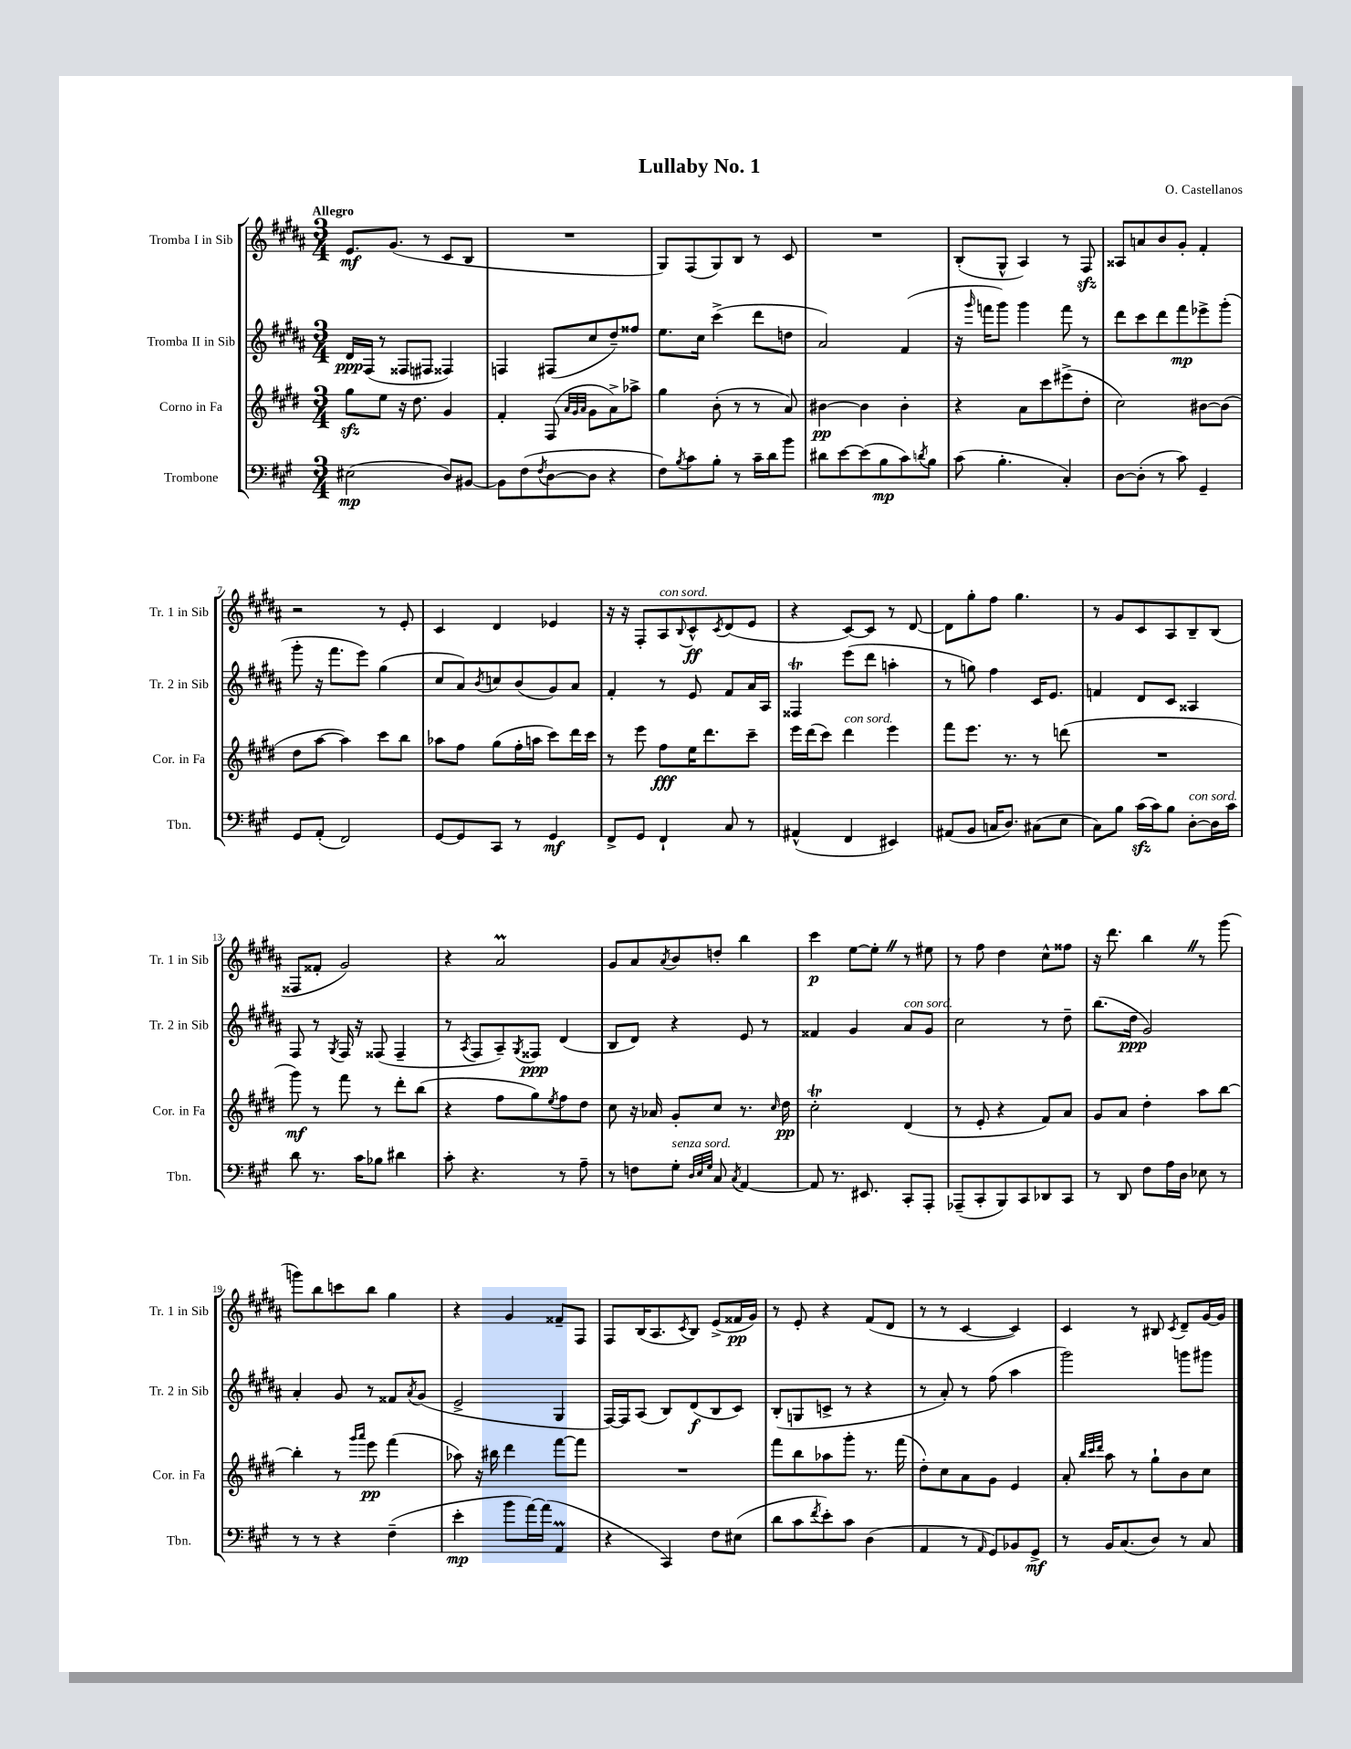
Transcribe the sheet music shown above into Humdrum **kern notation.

**kern	**dynam	**kern	**dynam	**kern	**dynam	**kern	**dynam
*part4	*part4	*part3	*part3	*part2	*part2	*part1	*part1
*staff4	*staff4	*staff3	*staff3	*staff2	*staff2	*staff1	*staff1
*I"Trombone	*	*I"Corno in Fa	*	*I"Tromba II in Sib	*	*I"Tromba I in Sib	*
*I'Tbn.	*	*I'Cor. in Fa	*	*I'Tr. 2 in Sib	*	*I'Tr. 1 in Sib	*
*clefF4	*	*clefG2	*	*clefG2	*	*clefG2	*
*k[f#c#g#]	*	*k[f#c#g#d#]	*	*k[f#c#g#d#a#]	*	*k[f#c#g#d#a#]	*
*M3/4	*	*M3/4	*	*M3/4	*	*M3/4	*
=1	=1	=1	=1	=1	=1	=1	=1
!	!	!	!	!	!	!LO:TX:a:B:t=Allegro	!
(2E#X\	mp	8gg#zz\L	.	16d#/LL	ppp	8.e/L	mf
.	.	.	.	(16F#/JJ	.	.	.
.	.	8ee\J	.	8r	.	.	.
.	.	.	.	.	.	(8.g#/J	.
.	.	16r	.	8F##X/L	.	.	.
.	.	8.dd#\	.	.	.	.	.
.	.	.	.	8F#X/J	.	8r	.
8D/L)	.	4g#/	.	4F##X/)	.	8c#/L	.
[8BB#X/J	.	.	.	.	.	8B/J	.
=2	=2	=2	=2	=2	=2	=2	=2
8BB#\L]	.	4f#'/	.	4Fn/	.	2.r	.
(8F#\	.	.	.	.	.	.	.
8qF#/	.	.	.	.	.	.	.
[8D\	.	(8F#/	.	(8F#X/L	.	.	.
.	.	32qqa/LLL	.	.	.	.	.
.	.	32qqg#/	.	.	.	.	.
.	.	32qqa/JJJ	.	.	.	.	.
8D\J]	.	8g#\L	.	8cc#/	.	.	.
4r	.	8a^\)	.	8dd#~/)	.	.	.
.	.	8aa-X^\J	.	8ff##X/J	.	.	.
=3	=3	=3	=3	=3	=3	=3	=3
8F#\L)	.	4gg#\	.	8.ee\L	.	8G#/L)	.
8qB/	.	.	.	.	.	.	.
8c#\	.	.	.	.	.	(8F#/	.
.	.	.	.	16cc#\Jk	.	.	.
8B'\J	.	(8b'\	.	(4ccc#^\	.	8G#/)	.
8r	.	8r	.	.	.	8B/J	.
16c#~\LL	.	8r	.	8ddd#\L	.	8r	.
16d\J	.	.	.	.	.	.	.
8b\J	.	8a/)	.	8ddn\J	.	8c#/	.
=4	=4	=4	=4	=4	=4	=4	=4
8d#X\L	.	[4b#X\	pp	2a#/)	.	2.r	.
[8e\	.	.	.	.	.	.	.
(8e\]	.	4b#\]	.	.	.	.	.
8B\	mp	.	.	.	.	.	.
8c#\)	.	4b#'\	.	(4f#/	.	.	.
8qdn/	.	.	.	.	.	.	.
8B\J	.	.	.	.	.	.	.
=5	=5	=5	=5	=5	=5	=5	=5
(8c#\	.	4r	.	16r	.	(8B'/L	.
.	.	.	.	16qqggg#/	.	.	.
.	.	.	.	16fffn\KL	.	.	.
4.B'\	.	.	.	8ggg#\J)	.	8G#^^/J	.
.	.	8a\L	.	4ggg#\	.	4A#/)	.
.	.	8ccc#\	.	.	.	.	.
4C#'/)	.	(8eee#X^\	.	8fff\	.	8r	.
.	.	8dd#'\J	.	8r	.	8F#zz/	.
=6	=6	=6	=6	=6	=6	=6	=6
[8D\L	.	2cc#\)	.	8ddd#\L	.	8A##X/L	.
(8D'\J]	.	.	.	8ccc#\	.	8an/	.
8r	.	.	.	8ddd#\	.	8b/	.
8c#\)	.	.	.	8fff#\	mp	8g#'/J	.
4GG#~/	.	[8b#X\L	.	8eee-X^\	.	4f#'/	.
.	.	(8b#\J]	.	(8ggg#'\J	.	.	.
!!LO:LB:g=z
=7	=7	=7	=7	=7	=7	=7	=7
8GG#/L	.	8dd#\L	.	8ggg#'\	.	2r	.
(8AA'/J	.	[8aa\J	.	16r	.	.	.
.	.	.	.	8.fff#\L	.	.	.
2FF#/)	.	4aa\])	.	.	.	.	.
.	.	.	.	8eee\J)	.	.	.
.	.	8ccc#\L	.	(4gg#\	.	8r	.
.	.	8bb\J	.	.	.	8e'/	.
=8	=8	=8	=8	=8	=8	=8	=8
[8GG#/L	.	8aa-X\L	.	8cc#/L	.	4c#/	.
8GG#/]	.	8ff#\J	.	8a#/)	.	.	.
.	.	.	.	8qb/	.	.	.
8CC#/J	.	(8gg#\L	.	8ccn/	.	4d#/	.
8r	.	16ff#'\L	.	(8b/	.	.	.
.	.	16aan\JJ	.	.	.	.	.
4GG#/	mf	8ccc#\L)	.	8g#/)	.	4e-X/	.
.	.	16ddd#\L	.	8a#/J	.	.	.
.	.	16ccc#\JJ	.	.	.	.	.
=9	=9	=9	=9	=9	=9	=9	=9
8FF#^/L	.	8r	.	4f#'/	.	16r	.
.	.	.	.	.	.	16r	.
8GG#/J	.	8eee\	.	.	.	8F#'/L	.
!	!	!	!	!	!	!LO:TX:a:i:t=con sord.	!
4FF#`/	.	8ff#\L	fff	8r	.	8A#/	.
.	.	.	.	.	.	8qqB/	.
.	.	16ee\K	.	8e/	.	8c#^^/	ff
.	.	8.ddd#\	.	.	.	.	.
.	.	.	.	.	.	8qc#/	.
8C#/	.	.	.	8f#/L	.	(8d#/	.
8r	.	8ccc#~\J	.	16a#/L	.	8e/J	.
.	.	.	.	16A#/JJ	.	.	.
=10	=10	=10	=10	=10	=10	=10	=10
(4AA#X^^/	.	16eee\LL	.	4F##Xt/	.	4r	.
.	.	(16ddd#\J	.	.	.	.	.
.	.	8ccc#\J)	.	.	.	.	.
!	!	!LO:TX:a:i:t=con sord.	!	!	!	!	!
4FF#/	.	4ddd#\	.	(8eee\L	.	[8c#/L)	.
.	.	.	.	8ddd#\J	.	8c#/J]	.
4EE#X/)	.	4eee\	.	4aan'\	.	8r	.
.	.	.	.	.	.	[8d#/	.
=11	=11	=11	=11	=11	=11	=11	=11
(8AA#X/L	.	8fff#\L	.	8r	.	8d#\L]	.
8BB/J	.	8.eee\J	.	8ggn\)	.	8gg#'\	.
16Cn/KL	.	.	.	4ff#\	.	8ff#\J	.
8.D/J)	.	8.r	.	.	.	.	.
.	.	.	.	.	.	4.gg#\	.
(8C#X\L	.	8r	.	16c#/KL	.	.	.
.	.	.	.	8.e/J	.	.	.
8E\J	.	(8dddn\	.	.	.	.	.
=12	=12	=12	=12	=12	=12	=12	=12
8C#\L)	.	2.r	.	4fn/	.	8r	.
8B\J	.	.	.	.	.	8g#/L	.
(16c#zz\LL	.	.	.	8d#/L	.	8c#/	.
16c#\J)	.	.	.	.	.	.	.
8B\J	.	.	.	8c#/J	.	8A#/	.
!LO:TX:a:i:t=con sord.	!	!	!	!	!	!	!
[8D'\L	.	.	.	4A##X/	.	8B~/	.
16D\L]	.	.	.	.	.	(8B/J	.
16c#\JJ	.	.	.	.	.	.	.
!!LO:LB:g=z
=13	=13	=13	=13	=13	=13	=13	=13
8d\	.	8ggg#\)	mf	8F#/	.	8F##X/L	.
8.r	.	8r	.	8r	.	8f##X'/J	.
.	.	.	.	8qG#/	.	.	.
.	.	8fff#\	.	16F#/	.	2g#/)	.
16c#\KL	.	.	.	16r	.	.	.
8B-X\J	.	8r	.	(8F##X/	.	.	.
4d#X\	.	8ddd#'\L	.	4F##~/	.	.	.
.	.	(8bb\J	.	.	.	.	.
=14	=14	=14	=14	=14	=14	=14	=14
8c#'\	.	4r	.	8r	.	4r	.
.	.	.	.	8qA#/	.	.	.
4.r	.	.	.	8F#/L	.	.	.
.	.	8ff#\L	.	8A#~/)	.	2a#m/	.
.	.	.	.	8qG#/	.	.	.
.	.	8gg#\)	.	8F##X/J	ppp	.	.
.	.	8qee/	.	.	.	.	.
8r	.	8ff#\	.	(4d#/	.	.	.
8A~\	.	8dd#\J	.	.	.	.	.
=15	=15	=15	=15	=15	=15	=15	=15
8r	.	8cc#\	.	8B/L	.	8g#/L	.
8Fn\L	.	16r	.	8d#/J)	.	8a#/	.
.	.	16a-X/	.	.	.	.	.
.	.	.	.	.	.	8qa#/	.
!LO:TX:a:i:t=senza sord.	!	!	!	!	!	!	!
8G#'\J	.	8g#'/L	.	4r	.	8b/	.
32qqD/LLL	.	.	.	.	.	.	.
32qqE/	.	.	.	.	.	.	.
32qqG#/JJJ	.	.	.	.	.	.	.
8C#/	.	8cc#/J	.	.	.	8ddn'/J	.
8qC#/	.	.	.	.	.	.	.
[4AA/	.	8.r	.	8e/	.	4bb\	.
.	.	.	.	8r	.	.	.
.	.	16qqcc#/	.	.	.	.	.
.	.	16dd#\	pp	.	.	.	.
=16	=16	=16	=16	=16	=16	=16	=16
8AA/]	.	2cc#T'\	.	4f##X/	.	4ccc#\	p
8.r	.	.	.	.	.	.	.
.	.	.	.	4g#/	.	[8ee\L	.
8.EE#X/	.	.	.	.	.	.	.
.	.	.	.	.	.	8ee'Z\J]	.
!	!	!	!	!LO:TX:a:i:t=con sord.	!	!	!
8CC#'/L	.	(4d#/	.	8a#/L	.	8r	.
8AAA'/J	.	.	.	8g#/J	.	8ee#X\	.
=17	=17	=17	=17	=17	=17	=17	=17
(8AAA-X~/L	.	8r	.	2cc#\	.	8r	.
8CC#'/	.	8e'/	.	.	.	8ff#\	.
8BBB/)	.	4r	.	.	.	4dd#\	.
8CC#/	.	.	.	.	.	.	.
8DD-X/	.	8f#/L)	.	8r	.	8cc#^^\L	.
8CC#/J	.	8a/J	.	8dd#~\	.	8ff##X\J	.
=18	=18	=18	=18	=18	=18	=18	=18
8r	.	8g#/L	.	(8.bb\L	.	16r	.
.	.	.	.	.	.	8.ddd#\	.
8DD/	.	8a/J	.	.	.	.	.
.	.	.	.	16dd#\Jk	ppp	.	.
8F#\L	.	4dd#'\	.	2g#/)	.	4bbZ\	.
16A\L	.	.	.	.	.	.	.
16D\JJ	.	.	.	.	.	.	.
8E-X\	.	8aa\L	.	.	.	8r	.
8r	.	[8bb\J	.	.	.	(8ggg#\	.
!!LO:LB:g=z
=19	=19	=19	=19	=19	=19	=19	=19
8r	.	4bb'\]	.	4a#'/	.	8gggn\L)	.
8r	.	.	.	.	.	8bb\	.
4r	.	8r	.	8g#/	.	8cccn\	.
.	.	16qqggg#/LL	.	.	.	.	.
.	.	16qqaaa/JJ	.	.	.	.	.
.	.	8eee\	pp	8r	.	8bb\J	.
(4F#~\	.	(4fff#\	.	8f##X/L	.	4gg#\	.
.	.	.	.	8qa#/	.	.	.
.	.	.	.	(8g#/J	.	.	.
=20	=20	=20	=20	=20	=20	=20	=20
4e'\	mp	8aa-X\)	.	2e^/	.	4r	.
.	.	16r	.	.	.	.	.
.	.	16bb#X\	.	.	.	.	.
8b\L	.	4ddd#\	.	.	.	4g#/	.
[16a\L)	.	.	.	.	.	.	.
(16a\JJ]	.	.	.	.	.	.	.
4AAM/	.	[8fff#\L	.	4G#/	.	8f##X~/L	.
.	.	8fff#\J]	.	.	.	8F#/J	.
=21	=21	=21	=21	=21	=21	=21	=21
4r	.	2.r	.	[16F#/LL)	.	8F#/L	.
.	.	.	.	16F#/J]	.	.	.
.	.	.	.	(8A#/J	.	(16B/K	.
.	.	.	.	.	.	8.A#/	.
4CC#/)	.	.	.	8B/L)	.	.	.
.	.	.	.	.	.	8qc#/	.
.	.	.	.	(8d#/	f	8B/J)	.
8F#\L	.	.	.	8B/	.	(8e^/L	.
(8E#X\J	.	.	.	8c#/J)	.	16f##X/L	pp
.	.	.	.	.	.	16g#/JJ)	.
=22	=22	=22	=22	=22	=22	=22	=22
8d\L	.	8fff#\L	.	(8B'/L	.	8r	.
8c#\	.	8bb\	.	8Gn/	.	8e'/	.
8qf#/	.	.	.	.	.	.	.
8e'\)	.	8aa-X\	.	8cn^/J	.	4r	.
8c#\J	.	8ggg#'\J	.	8r	.	.	.
(4D\	.	8.r	.	4r	.	(8f#/L	.
.	.	.	.	.	.	8d#/J	.
.	.	(16fff#\	.	.	.	.	.
=23	=23	=23	=23	=23	=23	=23	=23
4AA/	.	8dd#'\L)	.	8r	.	8r	.
.	.	8cc#\	.	8a#'/)	.	8r	.
8r	.	8a\	.	8r	.	[4c#/	.
16qqAA/	.	.	.	.	.	.	.
8GG#/L)	.	8g#\J	.	(8ff#\	.	.	.
8BB-X/	.	4e/	.	4aa#\	.	4c#/])	.
8GG#^/J	mf	.	.	.	.	.	.
=24	=24	=24	=24	=24	=24	=24	=24
8r	.	8a'/	.	2ggg#\)	.	4c#/	.
.	.	32qqbb/LLL	.	.	.	.	.
.	.	32qqccc#/	.	.	.	.	.
.	.	32qqddd#/JJJ	.	.	.	.	.
16BB/KL	.	8aa\	.	.	.	.	.
(8.C#/	.	.	.	.	.	.	.
.	.	8r	.	.	.	8r	.
8D/J)	.	8gg#`\L	.	.	.	8B#X/	.
.	.	.	.	.	.	8qc#/	.
8r	.	8b\	.	8gggn\L	.	8d#~/L	.
8C#/	.	8cc#\J	.	8ggg#X\J	.	[16g#/L	.
.	.	.	.	.	.	16g#/JJ]	.
==	==	==	==	==	==	==	==
*-	*-	*-	*-	*-	*-	*-	*-
